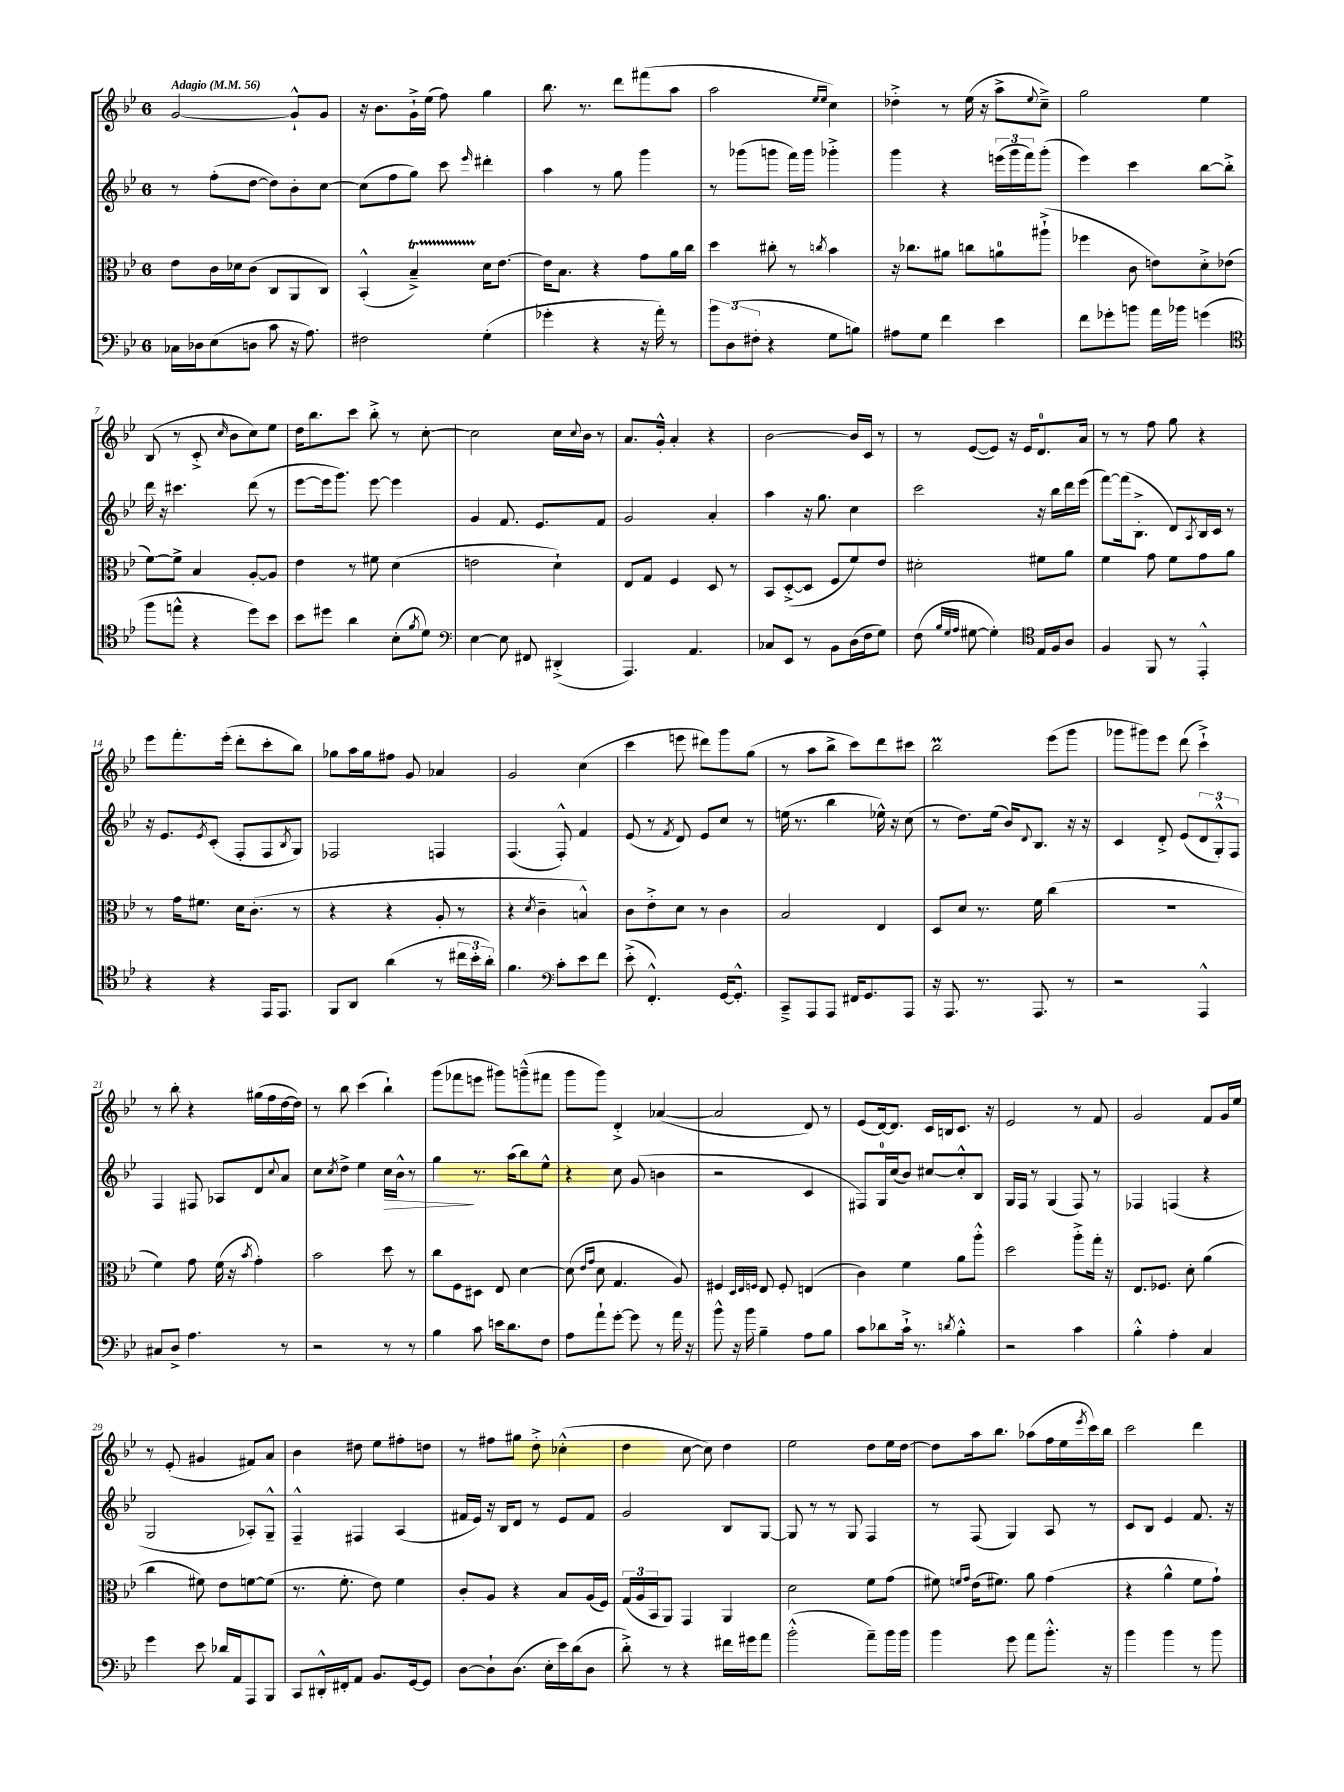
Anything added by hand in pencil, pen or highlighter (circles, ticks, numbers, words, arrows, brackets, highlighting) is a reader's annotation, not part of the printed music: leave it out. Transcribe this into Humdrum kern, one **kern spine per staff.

**kern	**kern	**kern	**dynam	**kern
*part4	*part3	*part2	*part2	*part1
*staff4	*staff3	*staff2	*staff2	*staff1
*clefF4	*clefC3	*clefG2	*	*clefG2
*k[b-e-]	*k[b-e-]	*k[b-e-]	*	*k[b-e-]
*M6/8	*M6/8	*M6/8	*	*M6/8
*MM56	*MM56	*MM56	*	*MM56
=1	=1	=1	=1	=1
!	!	!	!	!LO:TX:a:B:t=Adagio
16C-X\LL	8e-\L	8r	.	[2g/
16D-X\J	.	.	.	.
(8E-\	16c\L	(8ff'\L	.	.
.	16d-X\J	.	.	.
8Dn\J	(8c\J	[8dd\J	.	.
8c\	8C/L	8dd\L])	.	.
16r	8AA/	8b-'\	.	8g`^^/L]
8.A\)	.	.	.	.
.	8C/J)	[8cc\J	.	8g/J
=2	=2	=2	=2	=2
2F#X\	(4BB-'^^/	(8cc\L]	.	16r
.	.	.	.	8.b-\L
.	.	8ff\	.	.
.	4B-T~^/)	8gg\J)	.	16g`^\L
.	.	.	.	(16ee-\JJ
.	.	8ccc\	.	8ff\)
.	.	16qqeee-/	.	.
(4G'\	16d\KL	4ddd#X'\	.	4gg\
.	[8.e-\J	.	.	.
=3	=3	=3	=3	=3
4g-X'\	16e-\KL]	4aa\	.	8.bb-\
.	8.B-\J	.	.	.
.	.	.	.	8.r
4r	4r	8r	.	.
.	.	8gg\	.	8ddd\L
16r	8g\L	4ggg\	.	(8fff#X\
16a'\)	.	.	.	.
8r	16a\L	.	.	8aa\J
.	16cc\JJ	.	.	.
=4	=4	=4	=4	=4
12b-\L	4dd\	8r	.	2aa\
(12D\	.	.	.	.
.	.	(8ggg-X\L	.	.
12F#X'\J	.	.	.	.
4r	8cc#X'\	8gggn\J	.	.
.	8r	16fff\LL)	.	.
.	.	16ggg\JJ	.	.
.	.	.	.	16qqee-/LL
.	8qccn/	.	.	16qqee-/JJ
8G\L	4b-\	4ggg-X'^\	.	4cc\)
8Bn\J)	.	.	.	.
=5	=5	=5	=5	=5
8A#X\L	16r	4ggg\	.	4dd-X'^\
.	8.cc-X\L	.	.	.
8G\J	.	.	.	.
4f\	8a#X\J	4r	.	8r
.	8ccn\L	.	.	(16ee-\
.	.	.	.	16r
4e-\	8an\	(24eeen\LL	.	8aa^\L
.	.	24ggg\	.	.
.	.	24fff\J)	.	.
.	.	.	.	8qqee-/
.	(8aa#X`^\J	(8ggg'\J	.	8cc~^\J)
=6	=6	=6	=6	=6
8f\L	4ff-X\	4eee-\)	.	2gg\
8g-X'\	.	.	.	.
8bn\J	8c\	4ccc\	.	.
16a\LL	8en\L)	.	.	.
16b-X\JJ	.	.	.	.
(4gn\	8d'^\	[8bb-\L	.	4ee-\
.	(8e-X\J	8bb-'^\J]	.	.
!!LO:LB:g=z
=7	=7	=7	=7	=7
*clefC4	*	*	*	*
8ff\L	[8f\L)	16ddd\	.	(8B-/
.	.	16r	.	.
8een^^\J	8f^\J]	4.ccc#X\	.	8r
4r	4B-/	.	.	8c'^/
.	.	.	.	16qqcc/
.	.	.	.	8b-\L
8dd\L)	[8A'/L	(8ddd\	.	8cc\)
8b-\J	8A/J]	8r	.	8ee-\J
=8	=8	=8	=8	=8
8b-\L	4e-\	[8eee-\L	.	16dd\KL
.	.	.	.	8.bb-\
8dd#X\J	.	16eee-\k]	.	.
.	.	8.ggg\J)	.	.
4a\	8r	.	.	8ccc\J
.	8f#X\	[8eee-\	.	8bb-'^\
(8B-'\L	(4d\	4eee-\]	.	8r
8qf/	.	.	.	.
8d\J)	.	.	.	[8cc'\
=9	=9	=9	=9	=9
*clefF4	*	*	*	*
[4E-\	2en\	4g/	.	2cc\]
8E-\]	.	8.f/	.	.
8FF#X/	.	.	.	.
.	.	8.e-/L	.	.
(4DD#X'^/	4d`\)	.	.	16cc\LL
.	.	.	.	8qqcc/
.	.	.	.	16b-\JJ
.	.	8f/J	.	8r
=10	=10	=10	=10	=10
4.AAA/)	8E-/L	2g/	.	8.a/L
.	8G/J	.	.	.
.	.	.	.	16g'^^/Jk
.	4F/	.	.	4a'/
4.AA/	.	.	.	.
.	8D/	4a'/	.	4r
.	8r	.	.	.
=11	=11	=11	=11	=11
8C-X/L	8BB-/L	4aa\	.	[2b-\
8EE-/J	([8D'^/	.	.	.
8r	8D/J]	16r	.	.
.	.	8.gg\	.	.
8BB-\L	8F/L	.	.	.
(16D\L	8f/)	4cc\	.	16b-/LL]
16F\J	.	.	.	16c/JJ
8G\J)	8e-/J	.	.	8r
=12	=12	=12	=12	=12
(8F\	2d#X'\	2ccc\	.	8r
32qqB-/LLL	.	.	.	.
32qqG/	.	.	.	.
32qqA/JJJ	.	.	.	.
[8G#X\	.	.	.	([8e-/L
4G#'\])	.	.	.	8e-/J])
.	.	.	.	16r
.	.	.	.	16e-/KL
*clefC4	*	*	*	*
16E-/LL	8f#X\L	16r	.	8.d/
16F/J	.	16bb-\LL	.	.
8A/J	8a\J	16ddd\	.	.
.	.	(16eee-\JJ	.	16a/Jk
=13	=13	=13	=13	=13
4F/	4f\	[8fff\L)	.	8r
.	.	(16fff\k]	.	8r
.	.	8.B-'^\J	.	.
8FF/	8g\	.	.	8ff\
8r	8f\L	8d/L)	.	8gg\
.	.	8qA/	.	.
4EE-'^^/	8g\	16B-/L	.	4r
.	.	16c/JJ	.	.
.	8a\J	8r	.	.
!!LO:LB:g=z
=14	=14	=14	=14	=14
4r	8r	16r	.	8eee-\L
.	.	8.e-/L	.	.
.	16g\KL	.	.	8.fff'\
.	8.f#X\J	.	.	.
.	.	8qe-/	.	.
4r	.	(8c'/J	.	.
.	.	.	.	(16eee-'\Jk
.	16d\KL	8F'/L	.	8ddd'\L
.	(8.c'\J	.	.	.
16EE-/KL	.	8F/	.	8ccc'\
8.EE-/J	.	.	.	.
.	.	8qB-/	.	.
.	8r	8G/J)	.	8bb-\J)
=15	=15	=15	=15	=15
8FF/L	4r	2F-X/	.	8gg-X\L
8AA/J	.	.	.	16aa\L
.	.	.	.	16gg-\J
(4a\	4r	.	.	8ff#X\J
.	.	.	.	8g/
8r	8A'/	4Fn/	.	4a-X/
24cc#X\LL	8r	.	.	.
24b-'\	.	.	.	.
24a'\JJ)	.	.	.	.
=16	=16	=16	=16	=16
4.f\	4r	(4.F/	.	2g/
.	8qd/	.	.	.
.	4c~\	.	.	.
*clefF4	*	*	*	*
8c'\L	.	8F'^^/)	.	.
8e-\	4Bn^^/)	4f/	.	(4cc\
8f\J	.	.	.	.
=17	=17	=17	=17	=17
(8e-'^\	8c\L	(8e-/	.	4ccc\
4.FF'^^/)	8e-'^\	8r	.	.
.	.	8qf/	.	.
.	8d\J	8d/)	.	8eeen\
.	8r	8e-/L	.	8ddd#X\L)
[16GG/KL	4c\	8cc/J	.	8ggg\
8.GG'^^/J]	.	.	.	.
.	.	8r	.	(8gg\J
=18	=18	=18	=18	=18
8CC~^/L	2B-/	(16een\	.	8r
.	.	8.r	.	.
8AAA/	.	.	.	8aa\L
8AAA/J	.	4bb-\	.	8bb-^\J
16FF#X/KL	.	.	.	8ccc\L)
8.GG/	.	.	.	.
.	4E-/	16ee-X^^\)	.	8ddd\
.	.	16r	.	.
8AAA/J	.	(8cc\	.	8ccc#X\J
=19	=19	=19	=19	=19
16r	8D/L	8r	.	2bb-M\
8.AAA/	.	.	.	.
.	8d/J	8.dd\L)	.	.
8.r	8.r	.	.	.
.	.	(16ee-\Jk	.	.
.	.	16b-/KL)	.	.
.	.	8qqd/	.	.
8.AAA/	16f\	8.B-/J	.	.
.	(4cc\	.	.	(8eee-\L
8r	.	16r	.	8ggg\J
.	.	16r	.	.
=20	=20	=20	=20	=20
2r	2.r	4c/	.	8ggg-X\L
.	.	.	.	8ggg#X\)
.	.	8d'^/	.	8eee-\J
.	.	(8e-/L	.	(8ddd\
4AAA^^/	.	12d/	.	4ccc`^\)
.	.	12G'^^/)	.	.
.	.	12F/J	.	.
!!LO:LB:g=z
=21	=21	=21	=21	=21
8C#X/L	4f\)	4F/	.	8r
8D^/J	.	.	.	8bb-'\
4.A\	8g\	8F#X/	.	4r
.	(16f\	8A-X/L	.	.
.	16r	.	.	.
.	8qb-/	.	.	.
.	4g'\)	8d/	.	(16gg#X\LL
.	.	.	.	16ff\
.	.	8qqcc/	.	.
8r	.	8a/J	.	[16dd\
.	.	.	.	16dd\JJ])
=22	=22	=22	=22	=22
2r	2b-\	8cc\L	.	8r
.	.	8qcc/	.	.
.	.	8dd^\J	.	8bb-\
.	.	4ee-\	.	(4ccc\
!	!	!	!LO:HP:b	!
8r	8dd\	16cc\LL	>	4bb-`\)
.	.	16b-^^\JJ	.	.
8r	8r	8r	.	.
=23	=23	=23	=23	=23
4B-\	8cc\L	4gg\	.	(8ggg\L
.	8F\	.	.	8fff-X\
8c\	8D#X\J	8.r	]	8eeen\J
16en\KL	8E-/	.	.	8ggg#X\L)
8.d\	.	(16aa\KL	.	.
.	[4d\	8bb-\)	.	(8gggn~^^\
8F\J	.	8ee-^^\J	.	8fff#X\J
=24	=24	=24	=24	=24
8A\L	(8d\]	4r	.	8ggg\L
.	16qqe-/LL	.	.	.
.	16qqg/JJ	.	.	.
8a`\	8d\	.	.	8ggg\J)
[8g'\J	4.G/	8cc\	.	4d'^/
8g\]	.	(8g/	.	.
8r	.	4bn\	.	([4a-X/
16a\	8A/)	.	.	.
16r	.	.	.	.
=25	=25	=25	=25	=25
8b-^^\	4F#X/	2r	.	2a-/]
16r	.	.	.	.
16b-\	.	.	.	.
.	32qqD/LLL	.	.	.
.	32qqE-/	.	.	.
.	32qqFn/JJJ	.	.	.
4B-~\	8E-/	.	.	.
.	8F'/	.	.	.
8A\L	(4En/	4c/	.	8d/)
8B-\J	.	.	.	8r
=26	=26	=26	=26	=26
8c\L	4c\)	8F#X/L)	.	(8e-/L
8d-X\	.	16G/L	.	[16d/k)
.	.	(16cc/J	.	8.d/J]
16c`^\Jk	4f\	8b-/J)	.	.
8.r	.	.	.	.
.	.	[8cc#X/L	.	16c/LL
.	.	.	.	16Bn/J
8qdn/	.	.	.	.
4B-'^^\	8a\L	8cc#'^^/]	.	8.c/J
.	8aa'^^\J	8B-/J	.	.
.	.	.	.	16r
=27	=27	=27	=27	=27
2r	2dd\	16G/LL	.	2e-/
.	.	16F/JJ	.	.
.	.	8r	.	.
.	.	(4G/	.	.
4c\	8aa'^\L	8F/)	.	8r
.	16gg'\Jk	8r	.	8f/
.	16r	.	.	.
=28	=28	=28	=28	=28
4B-'^^\	8.E-/L	4F-X/	.	2g/
.	8.F-X/J	.	.	.
4A'\	.	(4Fn/	.	.
.	8d'\	.	.	.
4C/	(4a\	4r	.	8f/L
.	.	.	.	16g/L
.	.	.	.	16ee-/JJ
!!LO:LB:g=z
=29	=29	=29	=29	=29
4g\	4cc\	2G/	.	8r
.	.	.	.	(8e-'/
8e-\	8f#X\)	.	.	4g#X/
16d-X/LL	8e-\L	.	.	.
16AA/J	.	.	.	.
8AAA/	[8fn\	8A-X'/L)	.	8f#X/L)
8BBB-/J	(8f\J]	8G~^^/J	.	8a/J
=30	=30	=30	=30	=30
8CC/L	8.r	4F~^^/	.	4b-\
16DD#X'^^/L	.	.	.	.
16FF#X'/J	8.f'\	.	.	.
8AA/J	.	4F#X/	.	8dd#X\
8.BB-/L	8e-\)	.	.	8ee-\L
.	4f\	(4A/	.	8ff#X'\
[16GG/k	.	.	.	.
8GG/J]	.	.	.	8ddn\J
=31	=31	=31	=31	=31
[8D\L	8c'/L	16f#X/LL	.	8r
.	.	16e-/JJ)	.	.
8D`\]	8A/J	16r	.	8ff#X\L
.	.	16B-/KL	.	.
(8.D\J	4r	8d/J	.	8gg#X\J
.	.	8r	.	8dd'^\
16E-'\LL	.	.	.	.
16e-\)	8B-/L	8e-/L	.	(4cc-X'^^\
(16d\J	.	.	.	.
8D\J	(16A/L	8f#/J	.	.
.	16F/JJ)	.	.	.
=32	=32	=32	=32	=32
8d'^\)	(24G/LL	2g/	.	4dd\
.	24A/	.	.	.
.	24BB-/J	.	.	.
8r	8AA/J)	.	.	.
4r	4GG/	.	.	[8cc\
.	.	.	.	8cc\])
16f#X\LL	4AA/	8B-/L	.	4dd\
16g#X\J	.	.	.	.
8a\J	.	[8G/J	.	.
=33	=33	=33	=33	=33
(2b-'^^\	2d\	8G/]	.	2ee-\
.	.	8r	.	.
.	.	8r	.	.
.	.	8G/	.	.
8a~\L)	8f\L	4F/	.	8dd\L
16b-\L	(8g\J	.	.	16ee-\L
16b-\JJ	.	.	.	[16dd\JJ
=34	=34	=34	=34	=34
4b-\	8f#X\)	8r	.	8dd\L]
.	16qqfn/LL	.	.	.
.	16qqg/JJ	.	.	.
.	(16e-\KL	(8F/	.	16aa\k
.	8.f#X\J)	.	.	8.bb-\J
8g\	.	4G/)	.	.
8a\L	8a\	.	.	(8aa-X\L
8.b-'^^\J	(4g\	8A/	.	16ff\L
.	.	.	.	16ee-\
.	.	.	.	8qeee-/
.	.	8r	.	16ccc\)
16r	.	.	.	16bb-\JJ
=35	=35	=35	=35	=35
4b-\	4r	8c/L	.	2ccc\
.	.	8B-/J	.	.
4b-\	4a^^\	4e-/	.	.
8r	8f\L	8.f/	.	4ddd\
8b-\	8g`\J)	.	.	.
.	.	16r	.	.
==	==	==	==	==
*-	*-	*-	*-	*-
